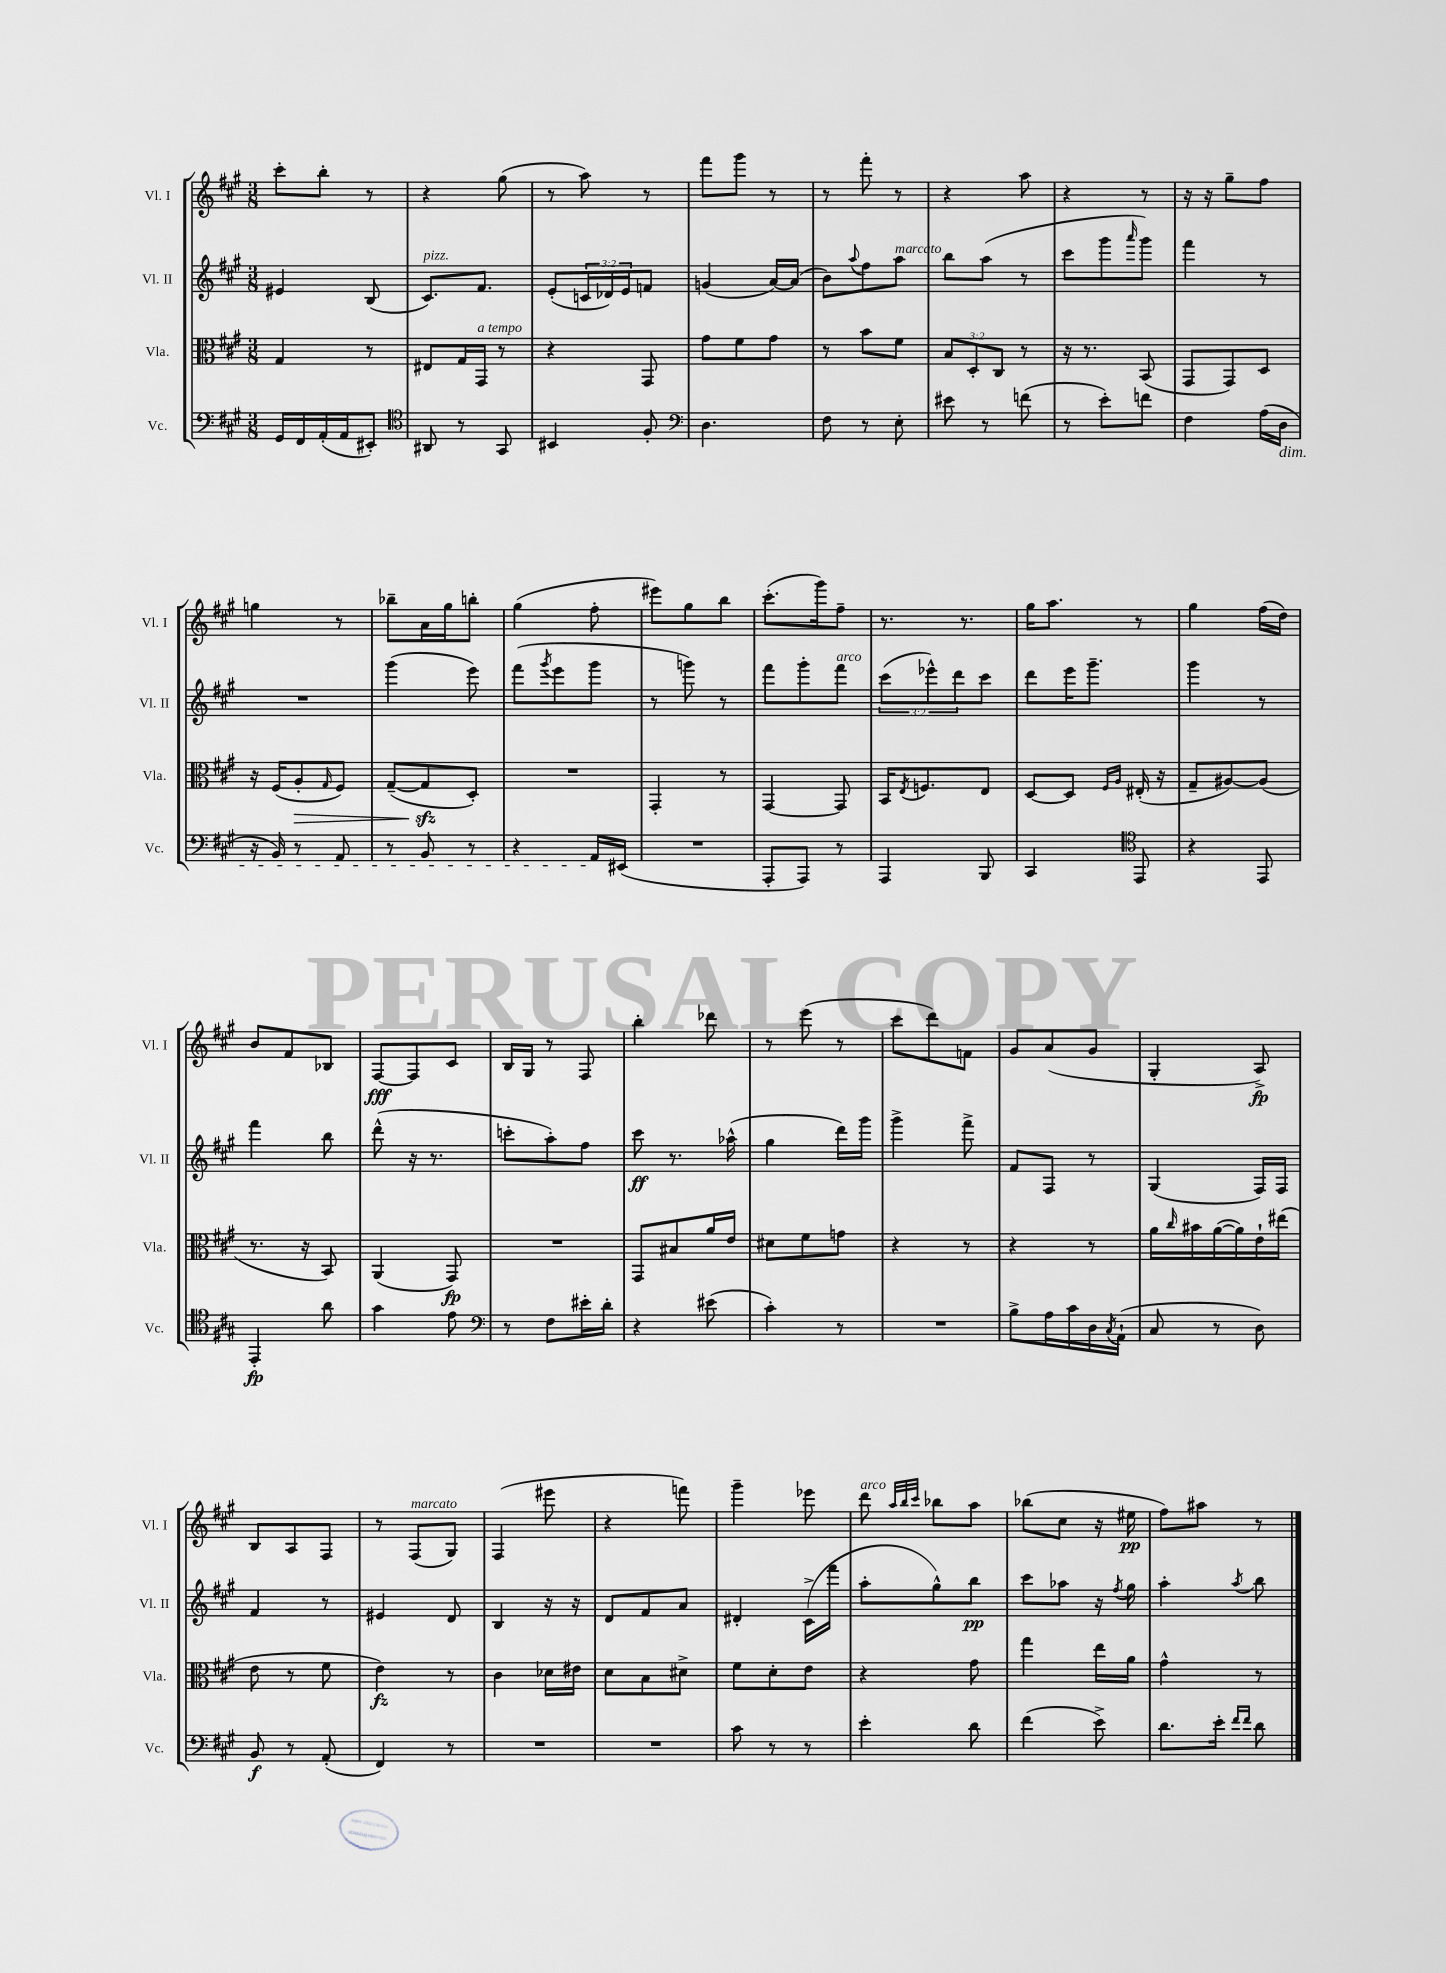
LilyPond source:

<<
\new StaffGroup <<
\new Staff = "s0" \with { instrumentName = "Vl. I" shortInstrumentName = "Vl. I" } {
    \clef treble \key a \major \numericTimeSignature \time 3/8
    cis'''8-. b''8-. r8 |
    r4 gis''8( |
    r8 a''8) r8 |
    fis'''8 gis'''8 r8 |
    r8 fis'''8-. r8 |
    r4 a''8 |
    r4 r8 |
    r16 r16 gis''8-- fis''8 |
    g''4 r8 |
    bes''8-- a'16 gis''16 b''8-. |
    gis''4( fis''8-. |
    eis'''8) gis''8 b''8 |
    cis'''8.-.( gis'''16) fis''8-- |
    r8. r8. |
    gis''16 a''8. r8 |
    gis''4 fis''16( d''16) |
    b'8 fis'8 bes8 |
    fis8~\fff fis8 cis'8 |
    b16 gis16 r8 fis8 |
    b''4-. des'''8 |
    r8 e'''8( r8 |
    cis'''8 d'''8) f'8 |
    gis'8 a'8( gis'8 |
    gis4-. a8->\fp) |
    b8 a8 fis8 |
    r8 fis8^\markup { \italic "marcato" }( gis8) |
    fis4( eis'''8 |
    r4 f'''8) |
    gis'''4-- ees'''8 |
    d'''8^\markup { \italic "arco" } \grace { a''32 b''32 cis'''32 } bes''8 a''8 |
    bes''8( cis''8 r16 eis''16\pp |
    fis''8) ais''8 r8 \bar "|." |
}
\new Staff = "s1" \with { instrumentName = "Vl. II" shortInstrumentName = "Vl. II" } {
    \clef treble \key a \major \numericTimeSignature \time 3/8 \override Staff.TupletNumber.text = #tuplet-number::calc-fraction-text
    eis'4 b8( |
    cis'8.^\markup { \italic "pizz." }) fis'8. |
    e'8-.( \tuplet 3/2 { c'16 des'16) e'16 } f'8 |
    g'4( a'16~) a'16( |
    b'8) \appoggiatura { a''8 } fis''8 a''8^\markup { \italic "marcato" } |
    b''8 a''8( r8 |
    cis'''8 gis'''8 \grace { a'''16 } gis'''8) |
    fis'''4 r8 |
    R4. |
    gis'''4( e'''8) |
    fis'''8( \acciaccatura { gis'''8 } e'''8 gis'''8 |
    r8 g'''8) r8 |
    fis'''8 gis'''8-. fis'''8^\markup { \italic "arco" } |
    \tuplet 3/2 { cis'''8( ees'''8-^) d'''8 } cis'''8 |
    d'''8 e'''16 gis'''8.-- |
    gis'''4 r8 |
    fis'''4 b''8 |
    d'''8-^( r16 r8. |
    c'''8-. a''8-.) fis''8 |
    cis'''8\ff r8. aes''16-^( |
    gis''4 d'''16) gis'''16 |
    gis'''4-> fis'''8-> |
    fis'8 fis8 r8 |
    gis4( fis16) fis16 |
    fis'4 r8 |
    eis'4 d'8 |
    b4 r16 r16 |
    d'8 fis'8 a'8 |
    dis'4-. cis'16->( fis'''16 |
    a''8-. gis''8-^) b''8\pp |
    cis'''8 aes''8 r16 \acciaccatura { fis''8 } gis''16 |
    a''4-. \acciaccatura { a''8 } b''8 \bar "|." |
}
\new Staff = "s2" \with { instrumentName = "Vla." shortInstrumentName = "Vla." } {
    \clef alto \key a \major \numericTimeSignature \time 3/8 \override Staff.TupletNumber.text = #tuplet-number::calc-fraction-text
    gis4 r8 |
    eis8 gis16 gis,16^\markup { \italic "a tempo" } r8 |
    r4 gis,8 |
    gis'8 fis'8 gis'8 |
    r8 b'8 fis'8 |
    \tuplet 3/2 { b8 d8-. cis8 } r8 |
    r16 r8. b,8( |
    gis,8 gis,8) d8 |
    r16 fis16( a8-.\> \grace { gis16 } fis8) |
    gis8~--( gis8\sfz\! d8-.) |
    R4. |
    gis,4-. r8 |
    gis,4~ gis,8 |
    b,16 \acciaccatura { e8 } f8. e8 |
    d8~ d8 \grace { fis16 a16 } eis16-.( r16 |
    gis8-- ais8~) ais8( |
    r8. r16 b,8) |
    a,4( gis,8\fp) |
    R4. |
    gis,8 bis8 a'16 e'16 |
    dis'8 fis'8 g'8 |
    r4 r8 |
    r4 r8 |
    a'16 \grace { cis''16 } bis'16 a'16~( a'16) e'16-! eis''16( |
    e'8 r8 fis'8 |
    e'4\fz) r8 |
    cis'4 des'16 eis'16 |
    d'8 b8 dis'8-> |
    fis'8 d'8-. e'8 |
    r4 gis'8 |
    gis''4 e''16 a'16 |
    gis'4-^ r8 \bar "|." |
}
\new Staff = "s3" \with { instrumentName = "Vc." shortInstrumentName = "Vc." } {
    \clef bass \key a \major \numericTimeSignature \time 3/8
    gis,16 fis,16 a,16-.( a,16 eis,8-.) |
    \clef tenor ais,8 r8 gis,8 |
    bis,4 fis8-. |
    \clef bass d4. |
    fis8 r8 e8-. |
    eis'8 r8 f'8( |
    r8 e'8-.) f'8 |
    fis4 a16( d16\dim |
    r16 b,16) r8 a,8 |
    r8 b,8 r8 |
    r4 a,16\! eis,16( |
    R4. |
    a,,8-. a,,8) r8 |
    a,,4 b,,8 |
    cis,4 \clef tenor e,8 |
    r4 e,8 |
    e,4-.\fp a'8 |
    gis'4 e'8 |
    \clef bass r8 fis8 eis'16-. d'16-. |
    r4 eis'8( |
    cis'4-.) r8 |
    R4. |
    b8-> a16 cis'16 d16 \acciaccatura { cis8 } a,16-!( |
    cis8 r8 d8) |
    b,8\f r8 a,8-.( |
    fis,4) r8 |
    R4. |
    R4. |
    cis'8 r8 r8 |
    e'4-. d'8 |
    fis'4( e'8->) |
    d'8. e'16-. \grace { fis'16 fis'16 } d'8 \bar "|." |
}
>>
>>
\layout { \context { \Score \remove "Bar_number_engraver" } }
